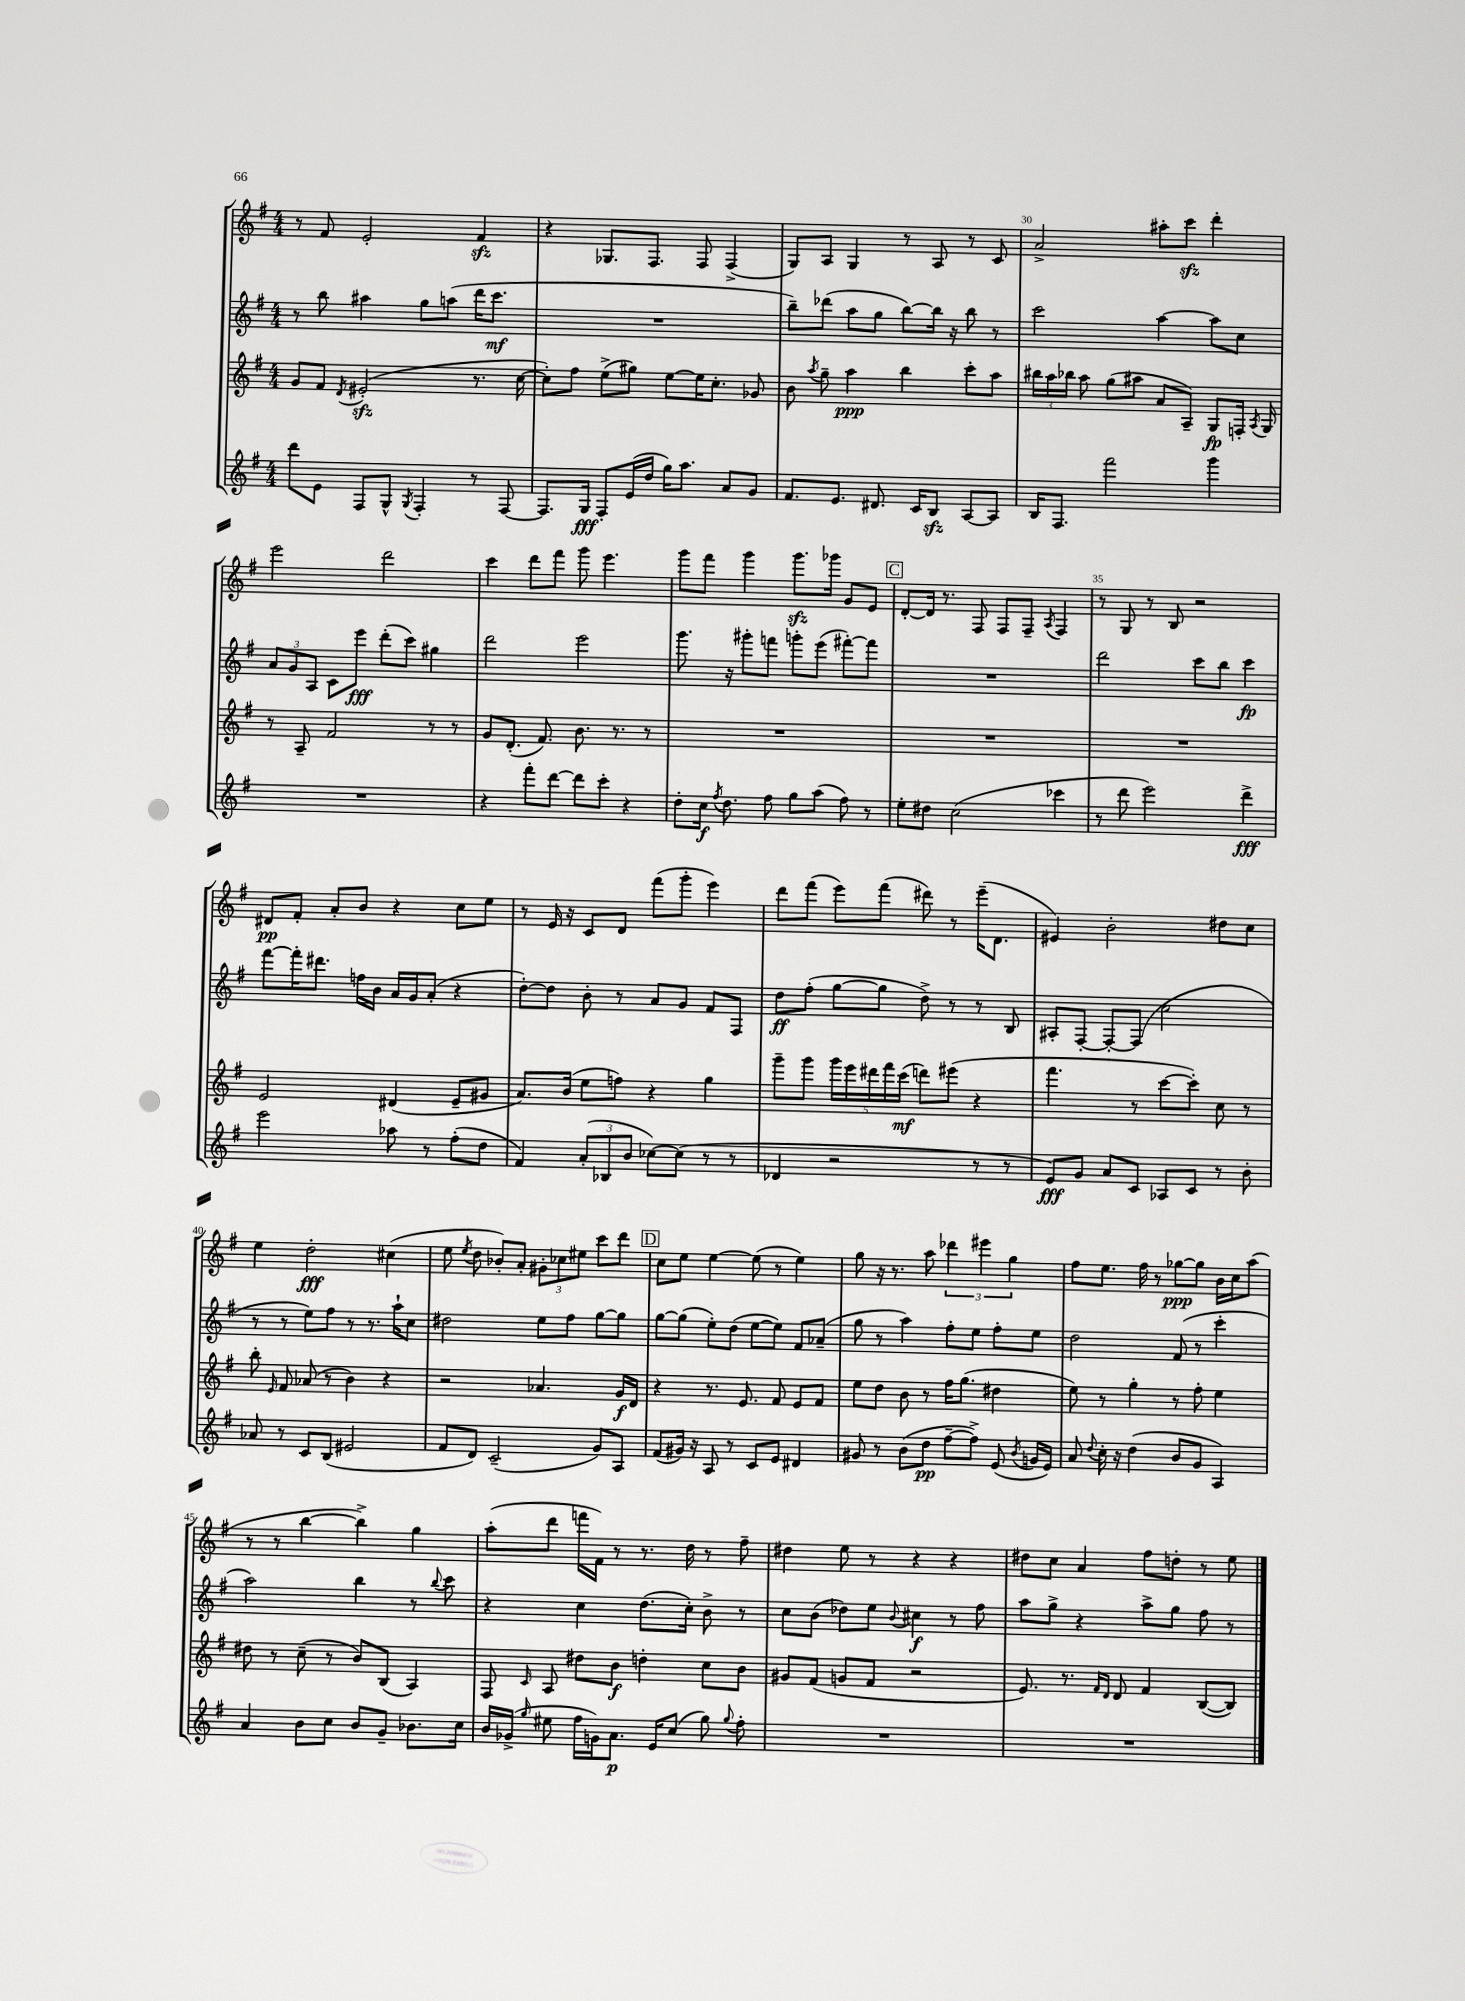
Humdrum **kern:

**kern	**kern	**kern	**kern
*staff4	*staff3	*staff2	*staff1
*clefG2	*clefG2	*clefG2	*clefG2
*k[f#]	*k[f#]	*k[f#]	*k[f#]
*M4/4	*M4/4	*M4/4	*M4/4
8ddd\L	8g/L	8r	8r
8e\J	8f#/J	8bb\	8f#/
.	8qd/	.	.
8F#/L	(2e#'/	4aa#\	2e'/
8G^^/J	.	.	.
8qG/	.	.	.
4F#'/	.	8gg\L	.
.	.	(8aa\J	.
8r	8.r	16ddd\LK	4f#/
.	.	8.ccc\J	.
[8F#/	.	.	.
.	[16cc\	.	.
=	=	=	=
8.F#/]L	8cc'\]L)	1r	4r
.	8ff#\J	.	.
16G/Jk	.	.	.
8F#'/L	(8ee^\L	.	8.G-/L
(16e/L	8gg#\J)	.	.
16dd/JJ	.	.	8.F#/J
16gg\LK)	[8ee\L	.	.
8.aa\J	.	.	.
.	16ee\]K	.	8F#/
.	8.cc'\J	.	.
8a/L	.	.	(4F#^/
8g/J	8g-/	.	.
=	=	=	=
8.f#/L	8b\	8bb~\L)	8G/L)
.	8qaa/	.	.
.	8gg~\	(8ddd-\J	8A/J
8.e/J	.	.	.
.	4aa\	8aa\L	4G/
8.d#/	.	8gg\J	.
.	4bb\	[8bb\L)	8r
16c/LK	.	.	.
8B/J	.	16bb\]Jk	8A/
.	.	16r	.
[8A/L	8ccc'\L	8bb\	8r
8A/]J	8aa\J	8r	8c/
=	=	=	=
16B/LK	24bb#\LL	2ccc\	2a^/
.	24aa\	.	.
8.F#/J	.	.	.
.	24bb-\JJ	.	.
.	8aa\	.	.
2fff#\	(8gg\L	.	.
.	8aa#\J	.	.
.	8a/L	[4aa\	8aa#'\L
.	8A~/J)	.	8ccc\J
4ggg\	8G/L	8aa\]L	4ddd'\
.	16F'/Jk	8cc\J	.
.	8qA/	.	.
.	16G/	.	.
=	=	=	=
1r	8r	12a/L	2eee\
.	.	12g/	.
.	8A~/	.	.
.	.	12A/J	.
.	2f#/	8c\L	.
.	.	8eee\J	.
.	.	(8ddd'\L	2ddd\
.	.	8ccc\J)	.
.	8r	4gg#\	.
.	8r	.	.
=	=	=	=
4r	8g/L	2ddd\	4ccc\
.	(8.d'/J	.	.
8fff#'\L	.	.	8ddd\L
.	8.f#/)	.	.
[8ddd\J	.	.	8fff#\J
8ddd\]L	8.b\	2eee\	8ggg\
8ccc'\J	.	.	4.eee\
.	8.r	.	.
4r	.	.	.
.	8r	.	.
=	=	=	=
8dd'\L	1r	8.ggg\	8ggg\L
16cc\Jk	.	.	8fff#\J
8qff#/	.	.	.
8.dd\	.	16r	.
.	.	8ggg#'\L	4ggg\
8ff#\	.	8fff\J	.
8gg\L	.	8ggg'\L	8.ggg\L
(8aa\J	.	(8eee\J	.
.	.	.	16ggg-\Jk
8ff#\)	.	[8fff#'\L)	8g/L
8r	.	8fff#\]J	8e/J
=	=	=	=
8ee'\L	1r	1r	[8d'/L
8dd#\J	.	.	16d/]Jk
.	.	.	8.r
(2cc\	.	.	.
.	.	.	8F#/
.	.	.	8F#/L
.	.	.	8F#~/J
.	.	.	8qA/
4ccc-\	.	.	4F#/
=	=	=	=
8r	1r	2ddd\	8r
8ddd\	.	.	8G/
2eee\)	.	.	8r
.	.	.	8B/
.	.	8ccc\L	2r
.	.	8bb\J	.
4ddd^\	.	4ccc\	.
=	=	=	=
2eee\	2e/	[8fff#\L	8d#/L
.	.	16fff#'\]K	8f#'/J
.	.	8.ddd#\J	.
.	.	.	8a'/L
.	.	16ff\LL	8b/J
.	.	16b\JJ	.
8aa-\	(4d#/	16a/LL	4r
.	.	16g/J	.
8r	.	(8a'/J	.
(8ff#'\L	8e~/L	4r	8cc\L
8dd\J	8g#/J	.	8ee\J
=	=	=	=
4f#/)	8.a/L)	[8dd'\L)	8r
.	.	8dd\]J	16e/
.	(16b/Jk	.	16r
(12a'/L	8ee\L	8b'\	8c/L
12B-/	.	.	.
.	8ff\J)	8r	8d/J
12b/J	.	.	.
[8cc-\L)	4r	8a/L	(8fff#\L
(8cc-\]J	.	8g/J	8ggg'\J
8r	4gg\	8f#/L	4eee\)
8r	.	8F#/J	.
=	=	=	=
4d-/	8ggg~\L	8dd\L	8ddd\L
.	8ggg\J	(8ff#'\J	(8fff#\J
2r	20ggg\LL	[8gg\L	8eee\L)
.	20eee\	.	.
.	20ddd#\	.	.
.	.	8gg\]J	(8fff#\J
.	20fff#\	.	.
.	(20ccc\JJ	.	.
.	8ddd\L)	8dd^\)	8ddd#\)
.	(8eee#\J	8r	8r
8r	4r	8r	(16eee~\LK
.	.	.	8.d\J
8r	.	8B/	.
=	=	=	=
8e/L)	4.fff#\	8A#'/L	4e#/)
8g/J	.	[8F#'/J	.
8a/L	.	8F#'/_L	2b'\
8c/J	8r	(8F#/]J	.
8A-/L	[8ccc\L	2cc\	.
8c/J	8ccc'\]J)	.	.
8r	8cc\	.	8dd#\L
8b'\	8r	.	8cc\J
=	=	=	=
8a-/	8bb'\	8r	4ee\
.	16qqe/	.	.
8r	8f#/	8r	.
8c/L	(8a-/	8ee\L)	2dd'\
(8B/J	8r	8ff#\J	.
2e#/	4b\)	8r	.
.	.	8.r	.
.	4r	.	(4cc#\
.	.	16aa`\LK	.
.	.	8cc\J	.
=	=	=	=
8f#/L	2r	2dd#\	8ee\
.	.	.	8qee/
8d/J)	.	.	8dd\
(2c~/	.	.	8b-'/L)
.	.	.	8a'/J
.	4.a-/	8ee\L	12g#'\L
.	.	.	12cc-\
.	.	8ff#\J	.
.	.	.	12ee#\J
8g/L)	.	[8gg\L	8ccc\L
8A/J	16g/LL	8gg\]J	8ddd\J
.	16d/JJ	.	.
=	=	=	=
(8f#/L	4r	[8gg\L	8cc\L
16g#/Jk)	.	(8gg\]J	8ee\J
16r	.	.	.
8A/	8.r	8ee'\L)	[4ee\
8r	.	(8dd\J	.
.	8.e/	.	.
8c/L	.	[8ee\L	(8ee\]
8e/J	8f#/	8ee\]J)	8r
4d#/	8e/L	8f#/L	4ee\)
.	8f#/J	(8a-~/J	.
=	=	=	=
8g#/	8ee\L	8gg\	8gg\
8r	8dd\J	8r	16r
.	.	.	8.r
(8b\L	8b\	4aa\)	.
8dd\J	8r	.	8aa\
[8ff#~\L	16ff#\LK	8ff#'\L	6ddd-\
.	(8.gg\J	.	.
8ff#^\]J)	.	8ee\J	.
.	.	.	6eee#\
(8e/	4dd#\	8ff#'\L	.
.	.	.	6gg\
8qb/	.	.	.
16g/LL	.	8ee\J	.
16e/JJ)	.	.	.
=	=	=	=
8a/	8ee\)	2dd\	8ff#\L
8qqdd/	.	.	.
16cc'\	8r	.	8.ee\J
16r	.	.	.
(4dd\	4gg'\	.	.
.	.	.	16ff#\
.	.	.	8r
8b/L	8r	(8f#/	[8gg-\L
8g/J	8ff#'\	8r	8gg-\]J
4A/)	4ee\	4ccc'\	16b\LL
.	.	.	16cc\J
.	.	.	(8aa\J
=	=	=	=
4a/	8dd#\	2aa\)	8r
.	8r	.	8r
8b\L	(8cc~\	.	[4bb\
8cc\J	8r	.	.
8b/L	8b/L)	4bb\	4bb^\])
8g~/J	(8B/J	.	.
8.b-\L	4A/)	8r	4gg\
.	.	8qqbb/	.
.	.	8ccc\	.
16cc\Jk	.	.	.
=	=	=	=
16b/LL	8F#/	4r	(8aa'\L
(16g-^/JJ	.	.	.
16qqgg/	16qqc/	.	.
8ee#\	8A/	.	8ddd\J
16ff#\LL	8dd#\L	4cc\	16fff\LL
16g\J)	.	.	16f#\JJ)
8.a\J	8b\J	.	8r
.	4dd'\	(8.dd\L	8.r
16e/LK	.	.	.
(8cc/J	.	.	.
.	.	16cc'\Jk)	16dd\
8gg\)	8cc\L	8b^\	8r
8qqgg/	.	.	.
8ff#'\	8b\J	8r	8ff#~\
=	=	=	=
1r	8g#/L	8cc\L	4dd#\
.	(8f#/J	(8b\J	.
.	8g/L	8dd-\L)	8ee\
.	8f#/J	8ee\J	8r
.	.	8qqb/	.
.	2r	4cc#\	4r
.	.	8r	4r
.	.	8ff#\	.
=	=	=	=
1r	8.e/)	8aa\L	8dd#\L
.	.	8gg^\J	8cc\J
.	8.r	.	.
.	.	4r	4a/
.	16qqf#/LL	.	.
.	16qqd/JJ	.	.
.	8d/	.	.
.	4f#/	8aa^\L	8ff#\L
.	.	8gg\J	8dd'\J
.	([8B/L	8ff#\	8r
.	8B/]J)	8r	8ee\
==	==	==	==
*-	*-	*-	*-
